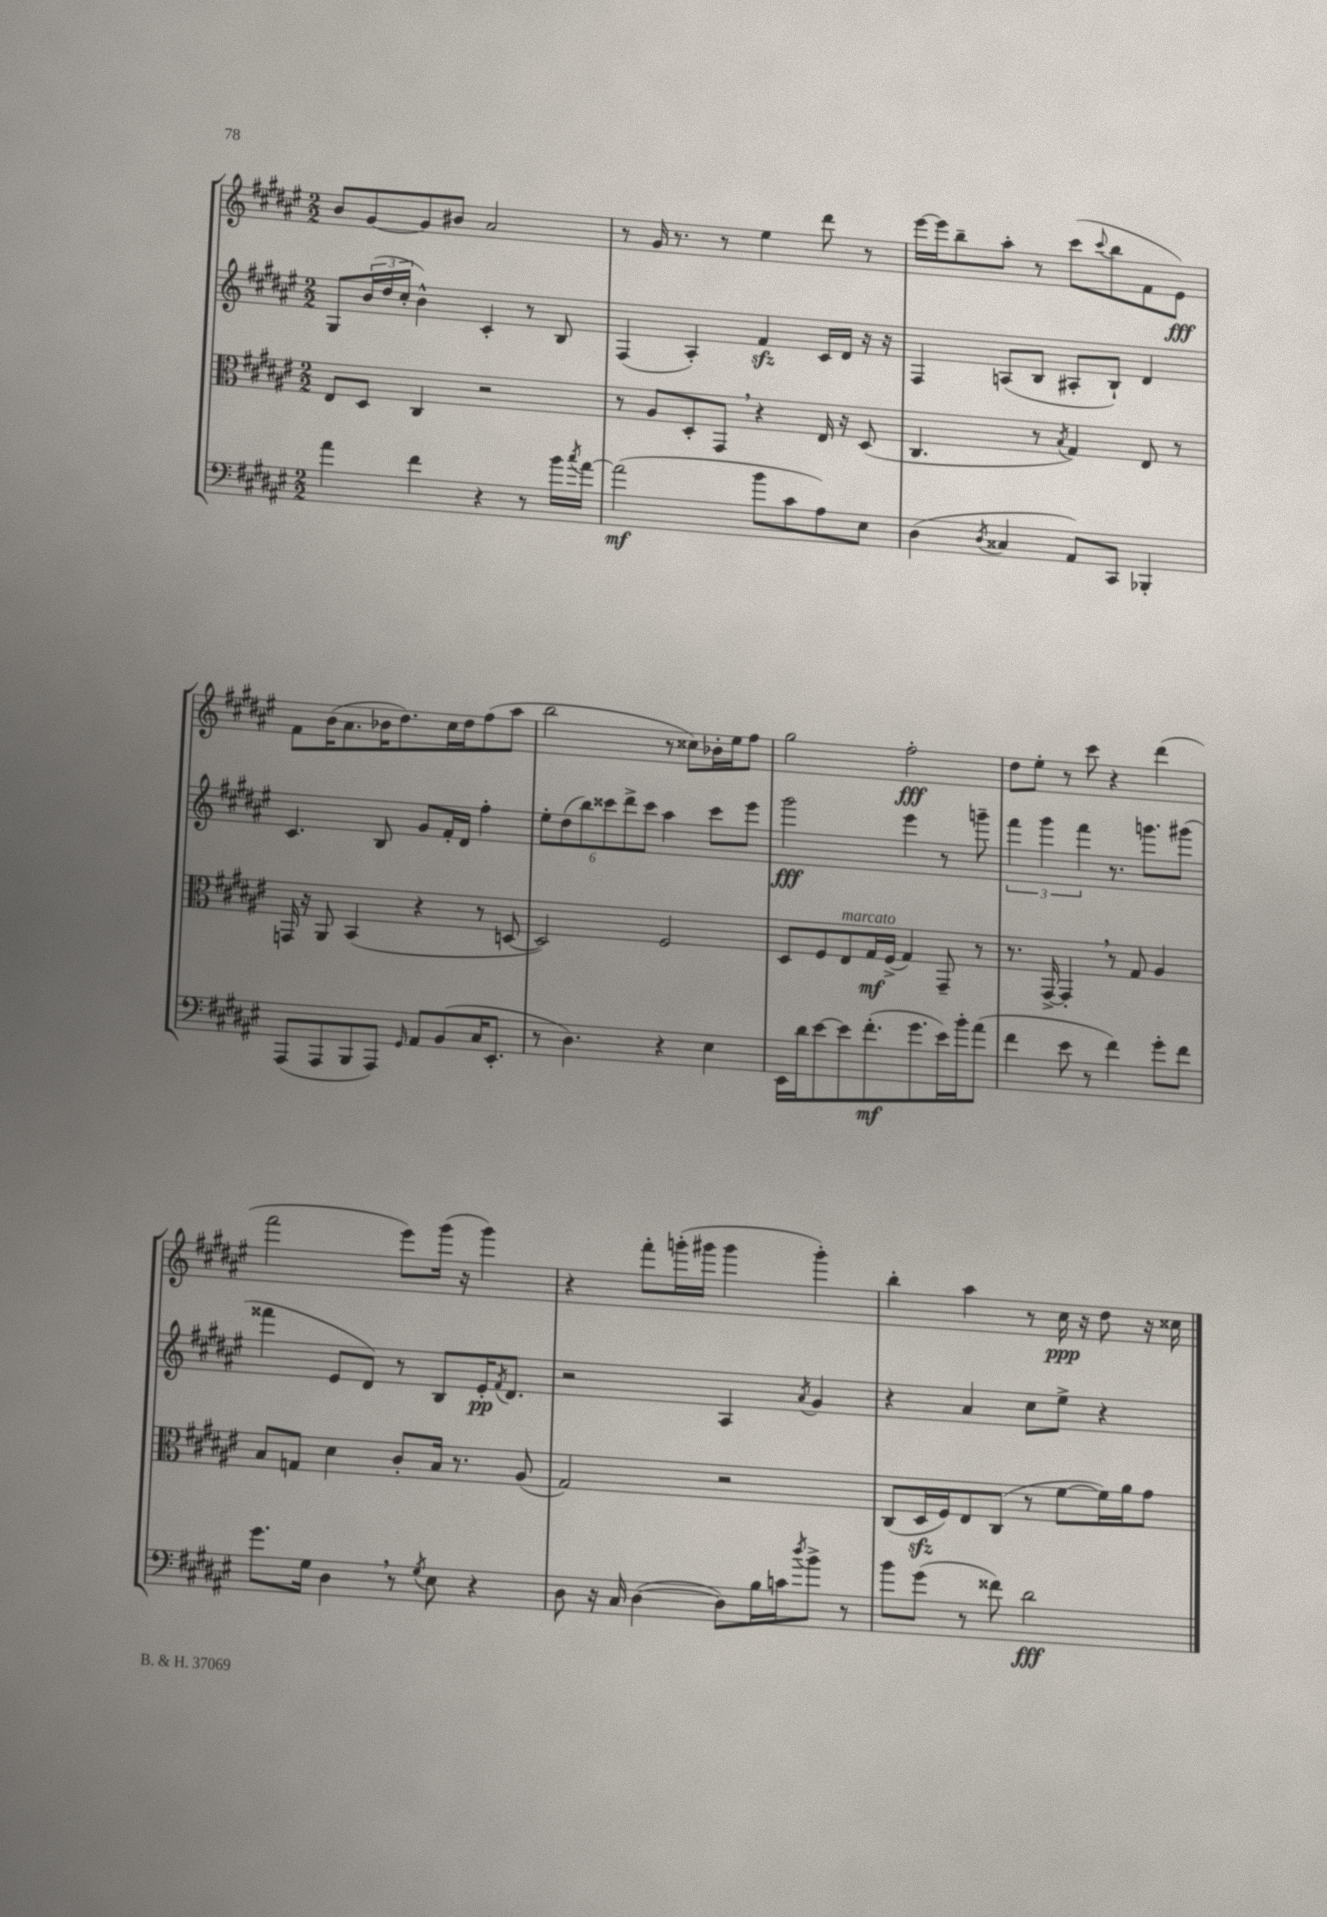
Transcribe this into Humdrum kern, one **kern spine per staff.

**kern	**kern	**kern	**kern
*staff4	*staff3	*staff2	*staff1
*clefF4	*clefC3	*clefG2	*clefG2
*k[f#c#g#d#a#e#]	*k[f#c#g#d#a#e#]	*k[f#c#g#d#a#e#]	*k[f#c#g#d#a#e#]
*M2/2	*M2/2	*M2/2	*M2/2
4a#\	8E#/L	8G#/L	8b/L
.	8D#/J	(24b/L	[8g#/
.	.	24dd#/	.
.	.	24cc#'/JJ	.
4f#\	4C#/	4b^^\)	8g#/]
.	.	.	8b#/J
4r	2r	4c#'/	2a#/
8r	.	8r	.
16b\LL	.	8B/	.
8qcc#/	.	.	.
[16a#\JJ	.	.	.
=	=	=	=
(2a#\]	8r	(4F#/	8r
.	8A#/L	.	16g#/
.	.	.	8.r
.	8D#'/	4A#'/)	.
.	8GG#/J	.	8r
8b\L	4r	4f#/	4ee#\
8c#\	.	.	.
8A#\)	16E#/	16c#/LL	8ddd#\
.	16r	16d#/JJ	.
8E#\J	(8D#/	16r	8r
.	.	16r	.
=	=	=	=
(4D#\	4.C#/	4F#/	[16eee#\LL
.	.	.	16eee#\]J
.	.	.	8bb~\
8qD#/	.	.	.
4C##/	.	(8A/L	8aa#'\J
.	8r	8B/J	8r
.	8qB/	.	.
8AA#/L)	4G#/)	8A#'/L	(8ccc#\L
.	.	.	8qqccc#/
8CC#/J	.	8B`/J)	8bb\
4BBB-'/	8E#/	4d#/	8f#\
.	8r	.	8e#\J)
=	=	=	=
(8AAA#/L	16GG/	4.c#/	8f#\L
.	16r	.	.
8AAA#/	8AA#/	.	(16b\K
.	.	.	8.a#\
8BBB/	(4BB/	.	.
8AAA#/J)	.	8B/	16b-\K
.	.	.	8.dd#\)
16qqGG#/	.	.	.
8AA#/L	4r	8g#/L	.
(8BB/	.	16f#'/L	16cc#\L
.	.	16d#/JJ	16dd#\J
16C#/K	8r	4ff#'\	(8ff#\
8.EE#'/J	.	.	.
.	[8D/	.	8aa#\J
=	=	=	=
8r	2D/])	12ee#'\L	2bb\
.	.	(12dd#\	.
4.D#\)	.	.	.
.	.	12bb\)	.
.	.	12ccc##\	.
.	.	12ddd#^\	.
.	.	12ccc##\J	.
4r	2F#/	4aa#\	8r
.	.	.	8cc##\L)
4E#\	.	8ccc##\L	16b-'\L
.	.	.	16ee#\J
.	.	8eee#\J	8ff#\J
=	=	=	=
16EE#\LL	8D#/L	2ggg#\	2gg#\
16d#\J	.	.	.
[8e#\	8F#/	.	.
8e#\]	8E#/	.	.
(8.f#'\	16G#/L	.	.
.	(16F#^/JJ	.	.
.	4G#/)	4eee#\	2ff#'\
8.g#\	.	.	.
16e#\L)	8GG#~/	8r	.
16b'\J	.	.	.
(8a#\J	8r	8ggg~\	.
=	=	=	=
4f#\	8.r	6fff#\	8dd#\L
.	.	.	8ee#'\J
.	.	6ggg#\	.
.	[16GG#^/	.	.
8e#\	4GG#'/]	.	8r
.	.	6fff#\	.
8r	.	.	8ccc#\
4f#\)	8r	8.r	4r
.	8G#/	.	.
.	.	8.ggg\L	.
8g#'\L	4A#/	.	(4ddd#\
8f#\J	.	(8ggg#\J	.
=	=	=	=
8.g#\L	8B/L	4fff##\	2fff#\
.	8G/J	.	.
16G#\Jk	.	.	.
4D#\	4d#\	8e#/L	.
.	.	8d#/J)	.
8r	8c#'/L	8r	8eee#\L)
8qG#/	.	.	.
8E#\	16B/Jk	8B/L	(16ggg#\Jk
.	8.r	.	16r
4r	.	16e#'/K	4ggg#\)
.	.	8qf#/	.
.	.	8.d#/J	.
.	(8A#/	.	.
=	=	=	=
8D#\	2G#/)	2r	4r
16r	.	.	.
16C#/	.	.	.
([4D#\	.	.	8fff#'\L
.	.	.	(16ggg'\L
.	.	.	16ggg#\JJ
8D#\]L)	2r	4A#/	4ggg#\
16B\L	.	.	.
16c\J	.	.	.
8qdd#/	.	8qa#/	.
8b^\J	.	4g#/	4ggg#'\)
8r	.	.	.
=	=	=	=
8b\L	(8C#/L	4r	4bb'\
(8g#\J	16D#/L	.	.
.	16F#/J)	.	.
8r	8E#/	4a#/	4aa#\
8f##\)	(8C#/J	.	.
2d#\	8r	8cc#\L	8r
.	[8f#\L	8ee#^\J	16cc#\
.	.	.	16r
.	16f#\]L)	4r	8dd#\
.	16a#\J	.	.
.	8g#\J	.	16r
.	.	.	16cc##\
==	==	==	==
*-	*-	*-	*-
